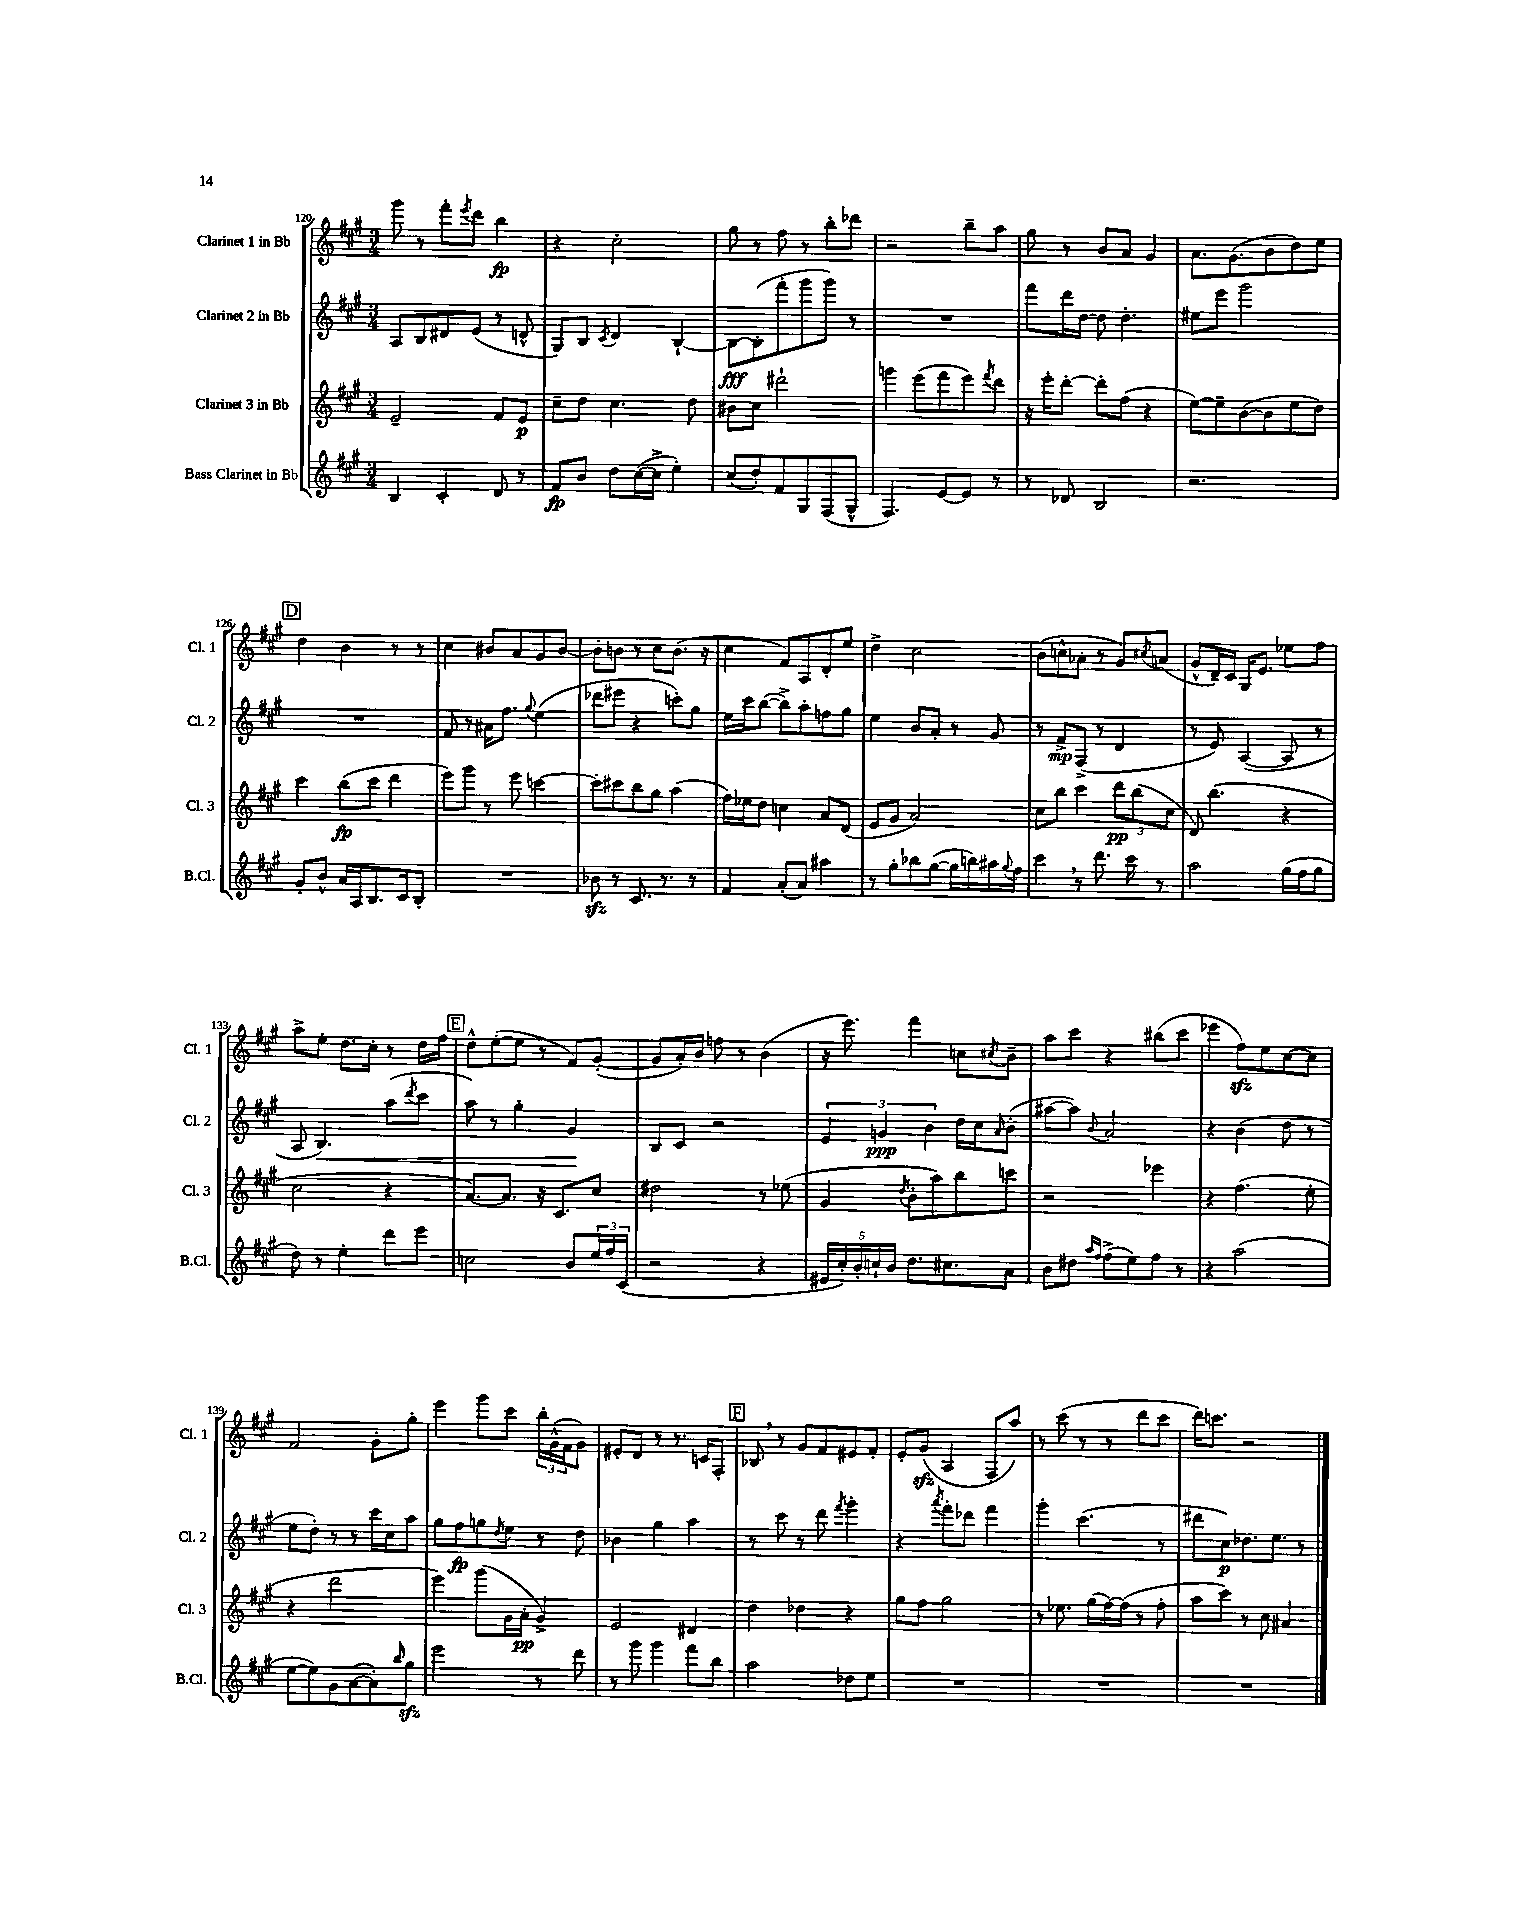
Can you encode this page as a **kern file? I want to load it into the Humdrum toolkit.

**kern	**dynam	**kern	**dynam	**kern	**dynam	**kern	**dynam
*part4	*part4	*part3	*part3	*part2	*part2	*part1	*part1
*staff4	*staff4	*staff3	*staff3	*staff2	*staff2	*staff1	*staff1
*I"Bass Clarinet in Bb	*	*I"Clarinet 3 in Bb	*	*I"Clarinet 2 in Bb	*	*I"Clarinet 1 in Bb	*
*I'B.Cl.	*	*I'Cl. 3	*	*I'Cl. 2	*	*I'Cl. 1	*
*clefG2	*	*clefG2	*	*clefG2	*	*clefG2	*
*k[f#c#g#]	*	*k[f#c#g#]	*	*k[f#c#g#]	*	*k[f#c#g#]	*
*M3/4	*	*M3/4	*	*M3/4	*	*M3/4	*
=120	=120	=120	=120	=120	=120	=120	=120
4B/	.	2e~/	.	8A/L	.	8ggg#\	.
.	.	.	.	8B/	.	8r	.
4c#'/	.	.	.	8d#X/	.	8fff#'\L	.
.	.	.	.	.	.	8qeee/	.
.	.	.	.	(8e/J	.	8ddd\J	.
8d/	.	8f#/L	.	8r	.	4bb\	fp
8r	.	8e/J	p	8dn^^/	.	.	.
=121	=121	=121	=121	=121	=121	=121	=121
8f#/L	fp	8cc#~\L	.	8G#/L)	.	4r	.
8b/J	.	8dd\J	.	8B/J	.	.	.
.	.	.	.	8qc#/	.	.	.
8dd\L	.	4.cc#\	.	4d/	.	2cc#'\	.
([16cc#\L	.	.	.	.	.	.	.
16cc#^\JJ]	.	.	.	.	.	.	.
4ee'\)	.	.	.	[4B`/	.	.	.
.	.	8dd\	.	.	.	.	.
=122	=122	=122	=122	=122	=122	=122	=122
(8cc#/L	.	8b#X\L	.	8B\L_	fff	8gg#\	.
8dd'/)	.	8cc#\J	.	(8B'\]	.	8r	.
8f#/	.	2ddd#X`\	.	8fff#'\	.	8ff#\	.
8G#/	.	.	.	8ggg#\	.	8r	.
(8F#/	.	.	.	8ggg#\J)	.	8bb'\L	.
8G#^^/J	.	.	.	8r	.	8ddd-X\J	.
=123	=123	=123	=123	=123	=123	=123	=123
4.F#/)	.	4gggn\	.	2.r	.	2r	.
.	.	(8eee\L	.	.	.	.	.
[8e/L	.	8fff#\	.	.	.	.	.
8e/J]	.	8eee\)	.	.	.	8bb~\L	.
.	.	8qfff#/	.	.	.	.	.
8r	.	8ddd\J	.	.	.	8aa\J	.
=124	=124	=124	=124	=124	=124	=124	=124
8r	.	16r	.	8fff#\L	.	8gg#\	.
.	.	16eee'\KL	.	.	.	.	.
8d-X/	.	[8ddd'\J	.	16ddd\L	.	8r	.
.	.	.	.	[16dd\JJ	.	.	.
2B/	.	8ddd'\L]	.	8dd\]	.	8b/L	.
.	.	(8ff#\J	.	4.dd'\	.	8a/J	.
.	.	4r	.	.	.	4g#/	.
=125	=125	=125	=125	=125	=125	=125	=125
2.r	.	[8ee\L)	.	8ee#X\L	.	8.a\L	.
.	.	8ee~\]	.	8eee\J	.	.	.
.	.	.	.	.	.	(8.g#\	.
.	.	([8b\	.	2ggg#\	.	.	.
.	.	8b\]	.	.	.	8b\	.
.	.	8ee\	.	.	.	8dd\)	.
.	.	8dd\J)	.	.	.	8ee\J	.
!!LO:LB:g=z
!!LO:REH:place=s1:t=D
=126	=126	=126	=126	=126	=126	=126	=126
8g#'/L	.	4ccc#\	.	2.r	.	4dd\	.
8b^^/J	.	.	.	.	.	.	.
16a/LL	.	(8bb\L	fp	.	.	4b\	.
16A/J	.	.	.	.	.	.	.
8.B/	.	8ccc#\J	.	.	.	.	.
.	.	4ddd\	.	.	.	8r	.
16c#/k	.	.	.	.	.	.	.
8B'/J	.	.	.	.	.	8r	.
=127	=127	=127	=127	=127	=127	=127	=127
2.r	.	8eee\L)	.	8f#/	.	4cc#\	.
.	.	8ggg#\J	.	8r	.	.	.
.	.	8r	.	16a#X\KL	.	8b#X/L	.
.	.	.	.	8.ff#\J	.	.	.
.	.	8eee\	.	.	.	8a/	.
.	.	.	.	8qqgg#/	.	.	.
.	.	[4cccn\	.	(4ee\	.	8g#/	.
.	.	.	.	.	.	[8b#/J	.
=128	=128	=128	=128	=128	=128	=128	=128
8b-Xzz\	.	8ccc'\L]	.	8ddd-X\L	.	8b#'\L]	.
8r	.	8ccc#X\	.	8eee#X\J	.	8bn\J	.
8.c#/	.	8bb\	.	4r	.	8r	.
.	.	8gg#\J	.	.	.	8cc#\L	.
8.r	.	.	.	.	.	.	.
.	.	(4aa\	.	8cccn'\L)	.	(8.b\J	.
8r	.	.	.	8gg#\J	.	.	.
.	.	.	.	.	.	16r	.
=129	=129	=129	=129	=129	=129	=129	=129
4f#/	.	16ff#\LL)	.	16ee\LL	.	4cc#\	.
.	.	16ee-X\J	.	16ccc#\J	.	.	.
.	.	8dd\J	.	([8bb\J	.	.	.
(8a'/L	.	4ccn\	.	8bb^\L])	.	8f#/L)	.
8a/J)	.	.	.	8aa'\	.	8A/	.
4aa#X\	.	8a/L	.	8ffn\	.	8d'/	.
.	.	(8d/J	.	8gg#\J	.	8ee/J	.
=130	=130	=130	=130	=130	=130	=130	=130
8r	.	8e/L	.	4ee\	.	4dd^\	.
8gg#'\L	.	8g#/J	.	.	.	.	.
8bb-X\	.	2a/)	.	8b/L	.	2cc#\	.
([8gg#\J	.	.	.	8a'/J	.	.	.
16gg#\LL]	.	.	.	8r	.	.	.
16bbn\)	.	.	.	.	.	.	.
16aa#X\	.	.	.	8g#/	.	.	.
8qqgg#/	.	.	.	.	.	.	.
16ff#\JJ	.	.	.	.	.	.	.
=131	=131	=131	=131	=131	=131	=131	=131
4ccc#,\	.	8cc#\L	.	8r	.	(8b\L	.
.	.	8bb\J	.	8f#^/L	mp	8ccn^^\	.
8r	.	4ccc#\	.	(8F#^/J	.	8a-X'\J	.
8.ddd\	.	.	.	8r	.	8r	.
.	.	12ddd\L	pp	4d/	.	8g#/L)	.
16ccc#\	.	.	.	.	.	.	.
.	.	(12bb\	.	.	.	.	.
.	.	.	.	.	.	8qcc#X/	.
8r	.	.	.	.	.	(8an/J	.
.	.	12cc#\J	.	.	.	.	.
=132	=132	=132	=132	=132	=132	=132	=132
2aa\	.	8d/)	.	8r	.	8g#^^/L	.
.	.	(4.bb\	.	8e/)	.	16d~/L)	.
.	.	.	.	.	.	16c#/JJ	.
.	.	.	.	([4A/	.	16G#/KL	.
.	.	.	.	.	.	8.e/J	.
(16gg#\LL	.	4r	.	8A/]	.	8ee-X\L	.
16ff#\J	.	.	.	.	.	.	.
8gg#\J	.	.	.	8r	.	8ff#\J	.
!!LO:LB:g=z
=133	=133	=133	=133	=133	=133	=133	=133
8dd\)	.	2cc#\	.	8A/	.	8aa^\L	.
!	!	!	!	!	!LO:HP:b	!	!
8r	.	.	.	4.B/)	<	8ee'\J	.
4ee'\	.	.	.	.	.	8.dd\L	.
.	.	.	.	.	.	16cc#'\Jk	.
8ddd\L	.	4r	.	(8aa\L	.	8r	.
.	.	.	.	8qddd/	.	.	.
8eee\J	.	.	.	8ccc#\J	.	16dd\LL	.
.	.	.	.	.	.	16ff#\JJ	.
!!LO:REH:place=s1:t=E
=134	=134	=134	=134	=134	=134	=134	=134
2ccn\	.	[8.a/L)	.	8aa\)	.	8dd^^\L	.
.	.	.	.	8r	.	([8ee'\	.
.	.	8.a/J]	.	.	.	.	.
.	.	.	.	4gg#'\	.	8ee\J]	.
.	.	16r	.	.	.	8r	.
.	.	8.c#/L	.	.	.	.	.
8b/L	.	.	.	4g#/	.	8f#/L)	.
24ee/L	.	8cc#/J	.	.	.	([8g#'/J	.
24ff#/	.	.	.	.	.	.	.
(24c#/JJ	.	.	.	.	.	.	.
.	.	.	.	.	[	.	.
=135	=135	=135	=135	=135	=135	=135	=135
2r	.	2dd#X\	.	8B/L	.	8g#/L]	.
.	.	.	.	8c#/J	.	16a'/L)	.
.	.	.	.	.	.	16b/JJ	.
.	.	.	.	2r	.	8ffn\	.
.	.	.	.	.	.	8r	.
4r	.	8r	.	.	.	(4b\	.
.	.	(8ee-X\	.	.	.	.	.
=136	=136	=136	=136	=136	=136	=136	=136
20e#X/LL	.	4g#/	.	6e/	.	16r	.
20cc#'/)	.	.	.	.	.	.	.
.	.	.	.	.	.	8.eee\)	.
20b'/	.	.	.	.	.	.	.
20ccn`/	.	.	.	.	.	.	.
.	.	.	.	6gn/	ppp	.	.
20b/JJ	.	.	.	.	.	.	.
.	.	8qdd/	.	.	.	.	.
8.dd\L	.	8b'\L	.	.	.	4fff#\	.
.	.	.	.	6b\	.	.	.
.	.	8aa\)	.	.	.	.	.
8.cc#X\	.	.	.	.	.	.	.
.	.	8bb\	.	16dd\LL	.	8ccn\L	.
.	.	.	.	16cc#\J	.	.	.
.	.	.	.	16qqa/	.	8qcc#X/	.
8a\J	.	8cccn\J	.	(8b'\J	.	8b~\J	.
=137	=137	=137	=137	=137	=137	=137	=137
8b\L	.	2r	.	[8aa#X\L	.	8aa\L	.
8dd#X\J	.	.	.	8aa#\J])	.	8ccc#\J	.
16qqaa/LL	.	.	.	.	.	.	.
16qqff#/JJ	.	.	.	8qqb/	.	.	.
(8ff#^\L	.	.	.	2a/	.	4r	.
8ee\)	.	.	.	.	.	.	.
8ff#\J	.	4eee-X\	.	.	.	(8bb#X\L	.
8r	.	.	.	.	.	8ccc#\J	.
=138	=138	=138	=138	=138	=138	=138	=138
4r	.	4r	.	4r	.	4eee-X\	.
(2aa\	.	(4.ff#\	.	(4b\	.	8ff#zz\L)	.
.	.	.	.	.	.	8ee\	.
.	.	.	.	8dd\	.	[8cc#\	.
.	.	8ee'\	.	8r	.	8cc#\J]	.
!!LO:LB:g=z
=139	=139	=139	=139	=139	=139	=139	=139
[8ee\L	.	4r	.	8ee\L	.	2f#/	.
8ee\])	.	.	.	8dd'\J)	.	.	.
8g#\	.	2ddd\	.	8r	.	.	.
([8a\	.	.	.	8r	.	.	.
8a'\])	.	.	.	16ccc#\LL	.	8g#'\L	.
.	.	.	.	16cc#\J	.	.	.
16qqbb/	.	.	.	.	.	.	.
8gg#zz\J	.	.	.	8aa\J	.	8gg#'\J	.
=140	=140	=140	=140	=140	=140	=140	=140
2eee\	.	4eee\)	.	8gg#\L	.	4eee\	.
.	.	.	.	8ff#\	fp	.	.
.	.	(8ggg#\L	.	8ggn\	.	8ggg#\L	.
.	.	.	.	8qdd/	.	.	.
.	.	16g#\L	.	8ee\J	.	8ccc#\J	.
.	.	16a'\JJ	pp	.	.	.	.
8r	.	4g#^/)	.	8r	.	24bb'\LL	.
.	.	.	.	.	.	(24g#^^\	.
.	.	.	.	.	.	24f#\J	.
8ddd\	.	.	.	8dd\	.	8g#\J)	.
=141	=141	=141	=141	=141	=141	=141	=141
8r	.	2e/	.	4b-X\	.	8e#X'/L	.
8ggg#\	.	.	.	.	.	8d/J	.
4ggg#\	.	.	.	4gg#\	.	8r	.
.	.	.	.	.	.	8.r	.
8fff#\L	.	4d#X/	.	4aa\	.	.	.
.	.	.	.	.	.	16cn/KL	.
8bb\J	.	.	.	.	.	8F#'/J	.
!!LO:REH:place=s1:t=F
=142	=142	=142	=142	=142	=142	=142	=142
2aa\	.	4dd\	.	8r	.	8B-X,/	.
.	.	.	.	8ccc#\	.	8r	.
.	.	4dd-X\	.	8r	.	8g#/L	.
.	.	.	.	8ddd\	.	8f#/	.
.	.	.	.	8qfff#/	.	.	.
8dd-X\L	.	4r	.	4ggg#'\	.	8e#X/	.
8ee\J	.	.	.	.	.	8f#'/J	.
=143	=143	=143	=143	=143	=143	=143	=143
2.r	.	8gg#\L	.	4r	.	8e'/L	.
.	.	8ff#\J	.	.	.	(8g#zz/J	.
.	.	.	.	8qaaa/	.	.	.
.	.	2gg#\	.	8fff#'\L	.	4A/	.
.	.	.	.	8ddd-X\J	.	.	.
.	.	.	.	4fff#\	.	8F#'/L	.
.	.	.	.	.	.	8aa/J)	.
=144	=144	=144	=144	=144	=144	=144	=144
2.r	.	8r	.	4ggg#'\	.	8r	.
.	.	8.ee-X\	.	.	.	(8ccc#\	.
.	.	.	.	(4.ccc#\	.	8r	.
.	.	(16gg#\LL	.	.	.	.	.
.	.	[16ff#\)	.	.	.	8r	.
.	.	(16ff#\JJ]	.	.	.	.	.
.	.	8r	.	.	.	8ddd\L	.
.	.	8ff#'\	.	8r	.	8ccc#\J	.
=145	=145	=145	=145	=145	=145	=145	=145
2.r	.	8aa\L	.	8ddd#X\L	.	16ddd\KL)	.
.	.	.	.	.	.	8.cccn\J	.
.	.	8ccc#\J)	.	8cc#\)	p	.	.
.	.	8r	.	8.dd-X\	.	2r	.
.	.	8cc#\	.	.	.	.	.
.	.	.	.	8.ee\J	.	.	.
.	.	4a#X/	.	.	.	.	.
.	.	.	.	8r	.	.	.
==	==	==	==	==	==	==	==
*-	*-	*-	*-	*-	*-	*-	*-
